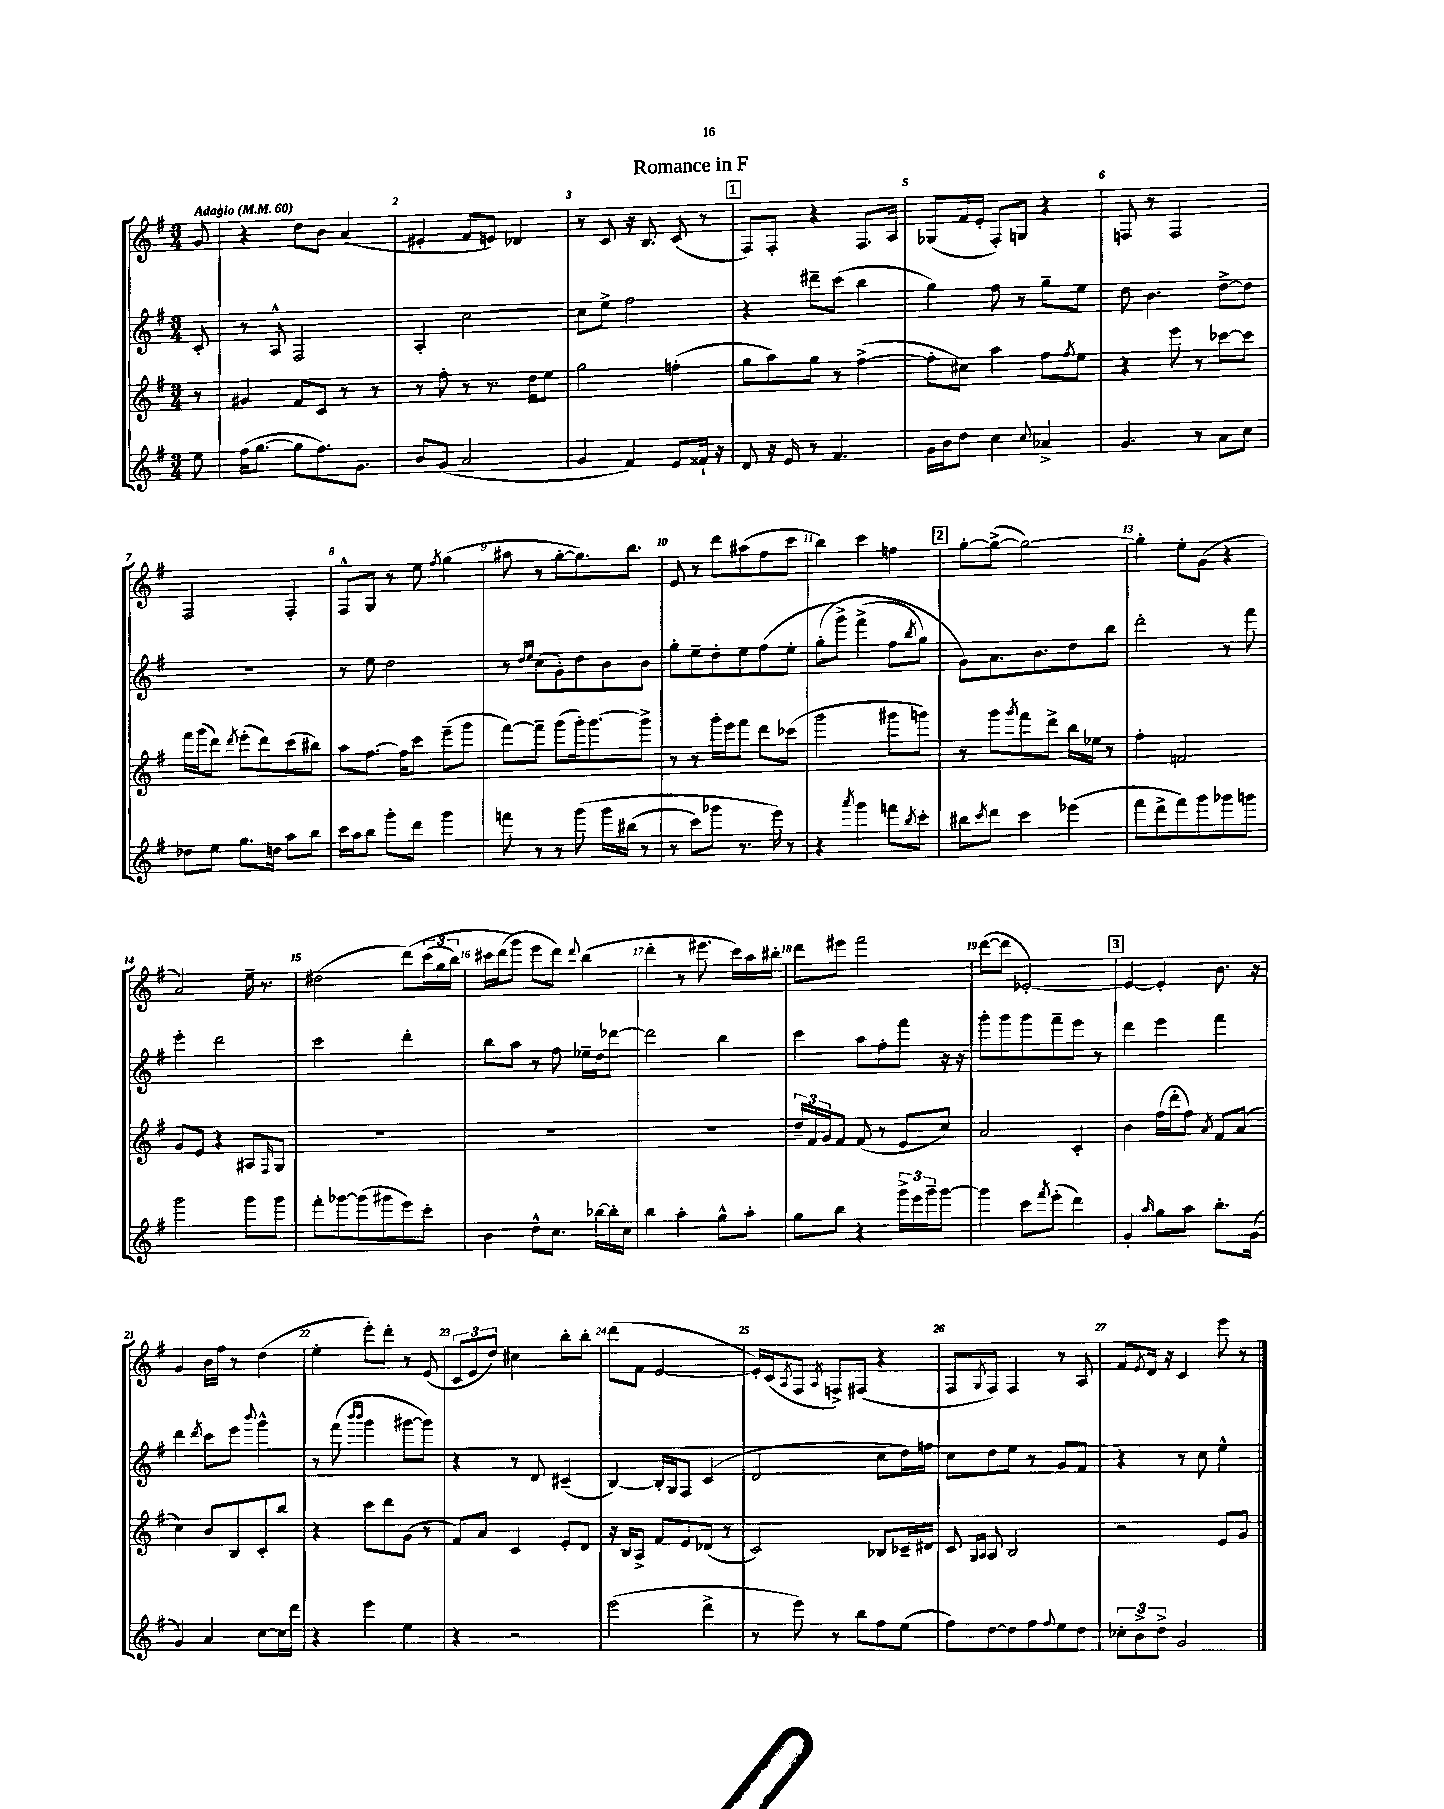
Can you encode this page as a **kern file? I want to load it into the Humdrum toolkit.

**kern	**kern	**kern	**kern
*staff4	*staff3	*staff2	*staff1
*clefG2	*clefG2	*clefG2	*clefG2
*k[f#]	*k[f#]	*k[f#]	*k[f#]
*M3/4	*M3/4	*M3/4	*M3/4
*MM60	*MM60	*MM60	*MM60
8ee	8r	8c'	8g
=	=	=	=
(16ff#	4g#	8r	4r
[8.gg	.	.	.
.	.	8A^^	.
8gg]	8f#	2F#	8dd
8.ff#)	8c	.	8b
.	8r	.	(4a
8.g	.	.	.
.	8r	.	.
=	=	=	=
8b	8r	4A'	4e#'
(8g	8ff#'	.	.
2a	8r	[2cc	8f#
.	8.r	.	8e)
.	.	.	4d-
.	16dd	.	.
.	8ee	.	.
=	=	=	=
4g	2gg	8cc]	8r
.	.	8ee^	8c
4f#)	.	2ff#	16r
.	.	.	8.B
8e	(4ff'	.	(8c
16f##`	.	.	8r
16r	.	.	.
=	=	=	=
8d	8gg	4r	8F#)
16r	8aa)	.	8F#'
16e	.	.	.
8r	8gg	8ddd#~	4r
4.f#	8r	(8ccc	.
.	([4ff#^	4bb	8.F#
.	.	.	16A
=	=	=	=
16g	8ff#']	4gg)	(8G-
16b	.	.	.
8dd	8cc#)	.	16f#
.	.	.	16e'
4cc	4aa	8ff#	8F#')
.	.	8r	8G
8qqcc	.	.	.
4a-^	8ff#	8gg~	4r
.	8qff#	.	.
.	8ee	8ee	.
=	=	=	=
4.g	4r	8dd	8F
.	.	4.b	8r
.	8eee	.	2F
8r	8r	.	.
8a	[8ccc-	[8dd^	.
8cc	8ccc-]	8dd]	.
=	=	=	=
8dd-	16fff#	2.r	2F#
.	(16ggg	.	.
8ee	8ddd)	.	.
.	8qddd	.	.
8.gg	(8eee'	.	.
.	8ddd)	.	.
16dd	.	.	.
8aa	(8ccc	.	4F#'
8bb	8bb#)	.	.
=	=	=	=
16ccc	8aa	8r	8F#^^
16aa	.	.	.
8bb	[8.ff#	8ee	8G
8ggg'	.	2dd	8r
.	16ff#]	.	.
8ddd	8ccc	.	8ee
.	.	.	8qff#
4ggg	(8eee~	.	(4gg
.	8ggg	.	.
=	=	=	=
8fff	[8fff#)	8r	8aa#
.	.	16qqdd	.
.	.	16qqee	.
8r	8fff#~]	(8cc	8r
8r	(8ggg	8g')	[8gg'
&(8ggg	16ggg')	8dd	8.gg])
.	[8.ggg	.	.
16ggg	.	8b	.
(16bb#	.	.	8.bb
8r	8ggg^]	8b	.
=	=	=	=
8r	8r	8gg'	8e
8ccc)	8r	8ee~	8r
8ggg-	16ggg'	8dd'	8ddd
.	16eee	.	.
8.r	8fff#	8ee	(8aa#
.	8ddd	(8ff#	8ff#
16eee&)	.	.	.
8r	(8ccc-	8ee'	8ccc
=	=	=	=
4r	2ggg	&(8gg'	4bb)
.	.	8ggg^)	.
8qaaa	.	.	.
4ggg	.	(4fff#^	4ccc
8fff	8ggg#	8ff#	4ff
8qbb	.	8qbb	.
8ccc'	8ggg)	8gg)	.
=	=	=	=
8bb#	8r	8g&)	[8gg'
8qccc	.	.	.
8ddd	8ggg	8.a	(8gg^_
.	8qggg	.	.
4ccc	8fff#	.	2gg_)
.	.	8.b	.
.	8ddd^	.	.
(4eee-	16bb	8dd	.
.	16ee-	.	.
.	8r	8bb	.
=	=	=	=
8fff#	4ff#'	2ddd'	4gg']
8ddd^	.	.	.
8fff#)	2f	.	8ee'
8ggg	.	.	(8g
8ggg-	.	8r	4r
8ggg	.	8fff#	.
=	=	=	=
2ggg	8g	4eee'	2a)
.	8e	.	.
.	4r	2ddd	.
8ggg	8A#	.	16ee~
.	.	.	8.r
.	16qqF#	.	.
8ggg	8G	.	.
=	=	=	=
8fff#'	2.r	2ccc	(2dd#
[8ggg-	.	.	.
(8ggg-]	.	.	.
8ggg#	.	.	.
8eee)	.	4ddd'	&(8ddd)
8ccc'	.	.	(24ccc
.	.	.	24gg
.	.	.	24bb)
=	=	=	=
4b	2.r	8bb	16ccc#
.	.	.	(16ddd
.	.	8aa	8ggg&)
8dd^^	.	8r	8eee
8.cc	.	8ff#	8ddd)
.	.	.	8qqddd
.	.	16ee-~	(4bb
[16bb-	.	16dd	.
16bb-']	.	[8ddd-	.
16cc	.	.	.
=	=	=	=
4bb	2.r	2ddd-]	4ddd'
4aa'	.	.	8r
.	.	.	8.eee#
8gg^^	.	4bb	.
.	.	.	16ccc)
8aa'	.	.	16aa
.	.	.	16bb#'
=	=	=	=
8gg	24dd~	4ccc	8ddd
.	24f#	.	.
.	24g	.	.
8bb	8f#	.	8eee#
4r	(8f#	8aa	2fff#
.	8r	8ff#'	.
24ggg^	8e	8fff#	.
24eee	.	.	.
24ggg~	.	.	.
[8ggg	8cc)	16r	.
.	.	16r	.
=	=	=	=
4ggg]	2a	8ggg'	([8ddd
.	.	8ggg	8ddd]
8ccc	.	8ggg	[2e-')
8qfff#	.	.	.
(8eee'	.	8fff#~	.
4ddd)	4c'	8eee	.
.	.	8r	.
=	=	=	=
4g'	4b	4ddd	4e-_
16qqaa	.	.	.
8gg	(16ff#	4eee	4e-']
.	16ddd'	.	.
8aa	8ff#)	.	.
.	8qa	.	.
8.bb'	8f#	4fff#	8.b
.	(8a	.	.
(16g	.	.	16r
=	=	=	=
4g)	4cc)	4ddd	4g
.	.	8qddd	.
4a	8b	8ccc	16b
.	.	.	16ff#
.	8B	8eee	8r
.	.	8qqbbb	.
[8cc	8c'	4ggg^^	(4dd
16cc]	8bb	.	.
16ddd	.	.	.
=	=	=	=
4r	4r	8r	4ee'
.	.	(8fff#	.
.	.	16qqbbb	.
.	.	16qqbbb	.
4eee	8ccc	4ggg	8eee')
.	8ddd	.	8ddd'
4ee	(8g	[8ggg#	8r
.	8r	8ggg#])	(8e
=	=	=	=
4r	8f#)	4r	12c
.	.	.	12e
.	8a	.	.
.	.	.	12dd)
2r	4c	8r	4cc#
.	.	8d	.
.	8e'	(4c#~	8bb'
.	8d	.	8bb'
=	=	=	=
(2eee	16r	[4B)	(8ddd
.	16B	.	.
.	8A^	.	8f#
.	8f#	16B']	[2e
.	.	16G	.
.	8e	8F#	.
4ddd^	(8d-	(4c	.
.	8r	.	.
=	=	=	=
8r	2c)	2d	16e'])
.	.	.	(16c
.	.	.	8qA
8eee)	.	.	8F#
.	.	.	8qA
8r	.	.	8F^)
8bb	.	.	(8F#
8ff#	8B-	8cc	4r
(8ee	16c-~	16dd)	.
.	16d#	16ff	.
=	=	=	=
8ff#)	8c	8cc	8F#
.	16qqG	.	.
.	16qqA	.	8qG
[8dd	8A	8dd	8F#)
8dd]	2B	8ee	4F#
8ff#	.	8r	.
8qqff#	.	.	.
8ee	.	8g	8r
8dd	.	8f#	8A
=	=	=	=
12cc-'	2r	4r	8f#
12b^	.	.	.
.	.	.	8qe
.	.	.	16d
12dd^	.	.	.
.	.	.	16r
2g	.	8r	4c
.	.	8cc	.
.	8e	4ee^^	8eee
.	8g	.	8r
==	==	==	==
*-	*-	*-	*-
